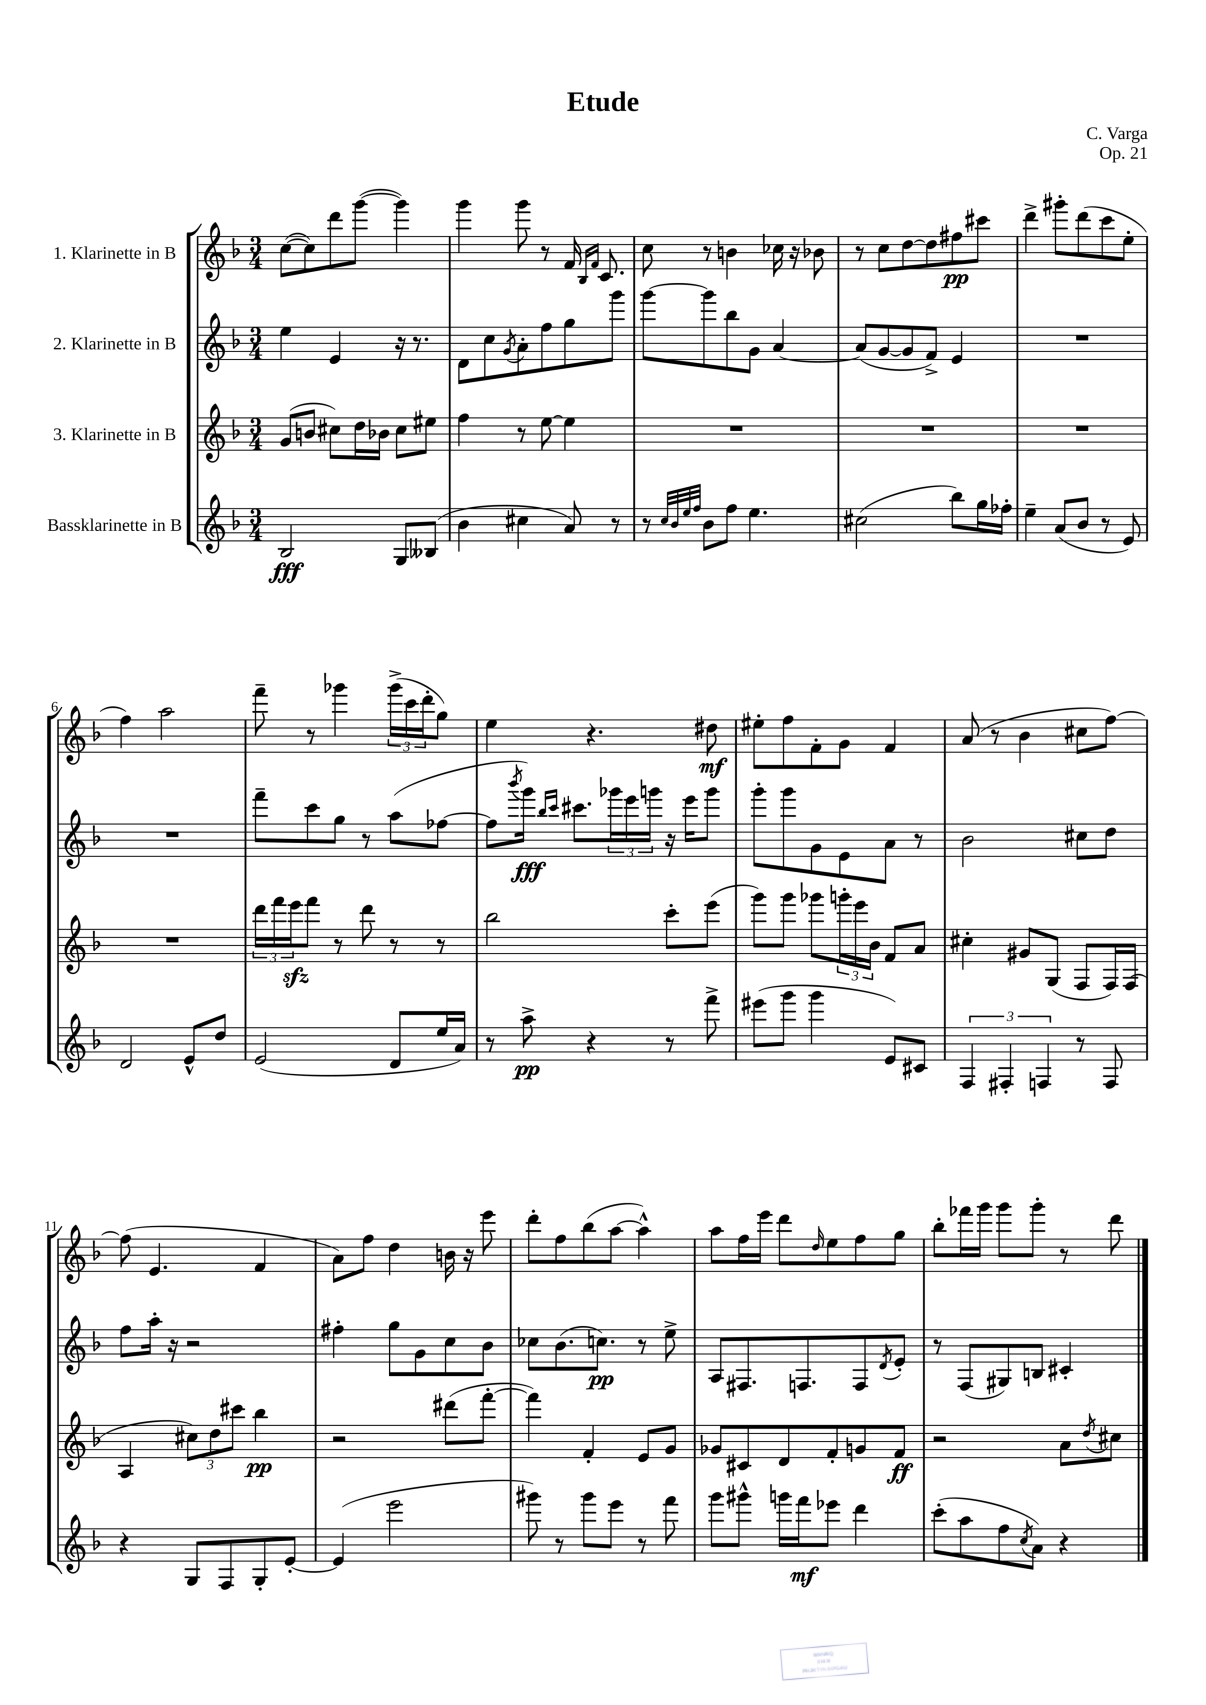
\header { title = "Etude" composer = "C. Varga" opus = "Op. 21" }
<<
\new StaffGroup <<
\new Staff = "s0" \with { instrumentName = "1. Klarinette in B" } {
    \clef treble \key f \major \numericTimeSignature \time 3/4
    c''8~( c''8) d'''8 g'''8~( g'''4) |
    g'''4 g'''8 r8 f'16 \grace { bes16 f'16 } c'8. |
    c''8 r8 b'4 ces''16 r16 bes'8 |
    r8 c''8 d''8~ d''8 fis''8\pp cis'''8 |
    d'''4-> gis'''8-. d'''8( c'''8 e''8-. |
    f''4) a''2 |
    f'''8-- r8 ges'''4 \tuplet 3/2 { ges'''16->( c'''16 d'''16-. } g''8) |
    e''4 r4. dis''8\mf |
    eis''8-. f''8 f'8-. g'8 f'4 |
    a'8( r8 bes'4 cis''8 f''8~) |
    f''8( e'4. f'4 |
    a'8) f''8 d''4 b'16 r16 e'''8 |
    d'''8-. f''8 bes''8( a''8~ a''4-^) |
    a''8 f''16 e'''16 d'''8 \grace { d''16 } e''8 f''8 g''8 |
    bes''8-. fes'''16 g'''16 g'''8 g'''8-. r8 d'''8 \bar "|." |
}
\new Staff = "s1" \with { instrumentName = "2. Klarinette in B" } {
    \clef treble \key f \major \numericTimeSignature \time 3/4
    e''4 e'4 r16 r8. |
    d'8 c''8 \acciaccatura { g'8 } a'8-. f''8 g''8 g'''8 |
    g'''8~ g'''8 bes''8 g'8 a'4~ |
    a'8( g'8~ g'8 f'8->) e'4 |
    R2. |
    R2. |
    f'''8-- c'''8 g''8 r8 a''8( fes''8~ |
    fes''8 \acciaccatura { bes'''8 } g'''16\fff) \grace { bes''16 c'''16 } cis'''8. \tuplet 3/2 { ges'''16 e'''16 g'''16 } r16 e'''16 g'''8 |
    g'''8-. g'''8 g'8 e'8 a'8 r8 |
    bes'2 cis''8 d''8 |
    f''8 a''16-. r16 r2 |
    fis''4-. g''8 g'8 c''8 bes'8 |
    ces''8 bes'8.( c''8.\pp) r8 e''8-> |
    a8 fis8. f8. f8 \acciaccatura { d'8 } e'8-. |
    r8 f8( gis8) b8 cis'4-. \bar "|." |
}
\new Staff = "s2" \with { instrumentName = "3. Klarinette in B" } {
    \clef treble \key f \major \numericTimeSignature \time 3/4
    g'8( b'8 cis''8) d''16 bes'16 cis''8 eis''8 |
    f''4 r8 e''8~ e''4 |
    R2. |
    R2. |
    R2. |
    R2. |
    \tuplet 3/2 { d'''16 f'''16 e'''16\sfz } f'''8 r8 d'''8 r8 r8 |
    bes''2 c'''8-. e'''8( |
    g'''8) g'''8 ges'''8 \tuplet 3/2 { g'''16-. e'''16 bes'16 } f'8 a'8 |
    cis''4-. gis'8 g8( f8 f16) f16( |
    a4 \tuplet 3/2 { cis''8) d''8 cis'''8 } bes''4\pp |
    r2 dis'''8( f'''8~-. |
    f'''4) f'4-. e'8 g'8 |
    ges'8 cis'8 d'8 f'8-. g'8 f'8\ff |
    r2 a'8 \acciaccatura { d''8 } cis''8 \bar "|." |
}
\new Staff = "s3" \with { instrumentName = "Bassklarinette in B" } {
    \clef treble \key f \major \numericTimeSignature \time 3/4
    bes2\fff g8 beses8( |
    bes'4 cis''4 a'8) r8 |
    r8 \grace { c''32 bes'32 e''32 f''32 } bes'8 f''8 e''4. |
    cis''2( bes''8) g''16 fes''16-. |
    e''4-- a'8( bes'8 r8 e'8) |
    d'2 e'8-^ d''8 |
    e'2( d'8 e''16 a'16) |
    r8 a''8->\pp r4 r8 f'''8-> |
    eis'''8( g'''8 g'''4 e'8) cis'8 |
    \tuplet 3/2 { f4 fis4-. f4 } r8 f8 |
    r4 g8 f8 g8-. e'8~-. |
    e'4( e'''2 |
    gis'''8) r8 gis'''8 e'''8 r8 f'''8 |
    g'''8 gis'''8-^ g'''16 f'''16\mf ees'''8 d'''4 |
    c'''8-.( a''8 f''8 \acciaccatura { c''8 } a'8) r4 \bar "|." |
}
>>
>>
